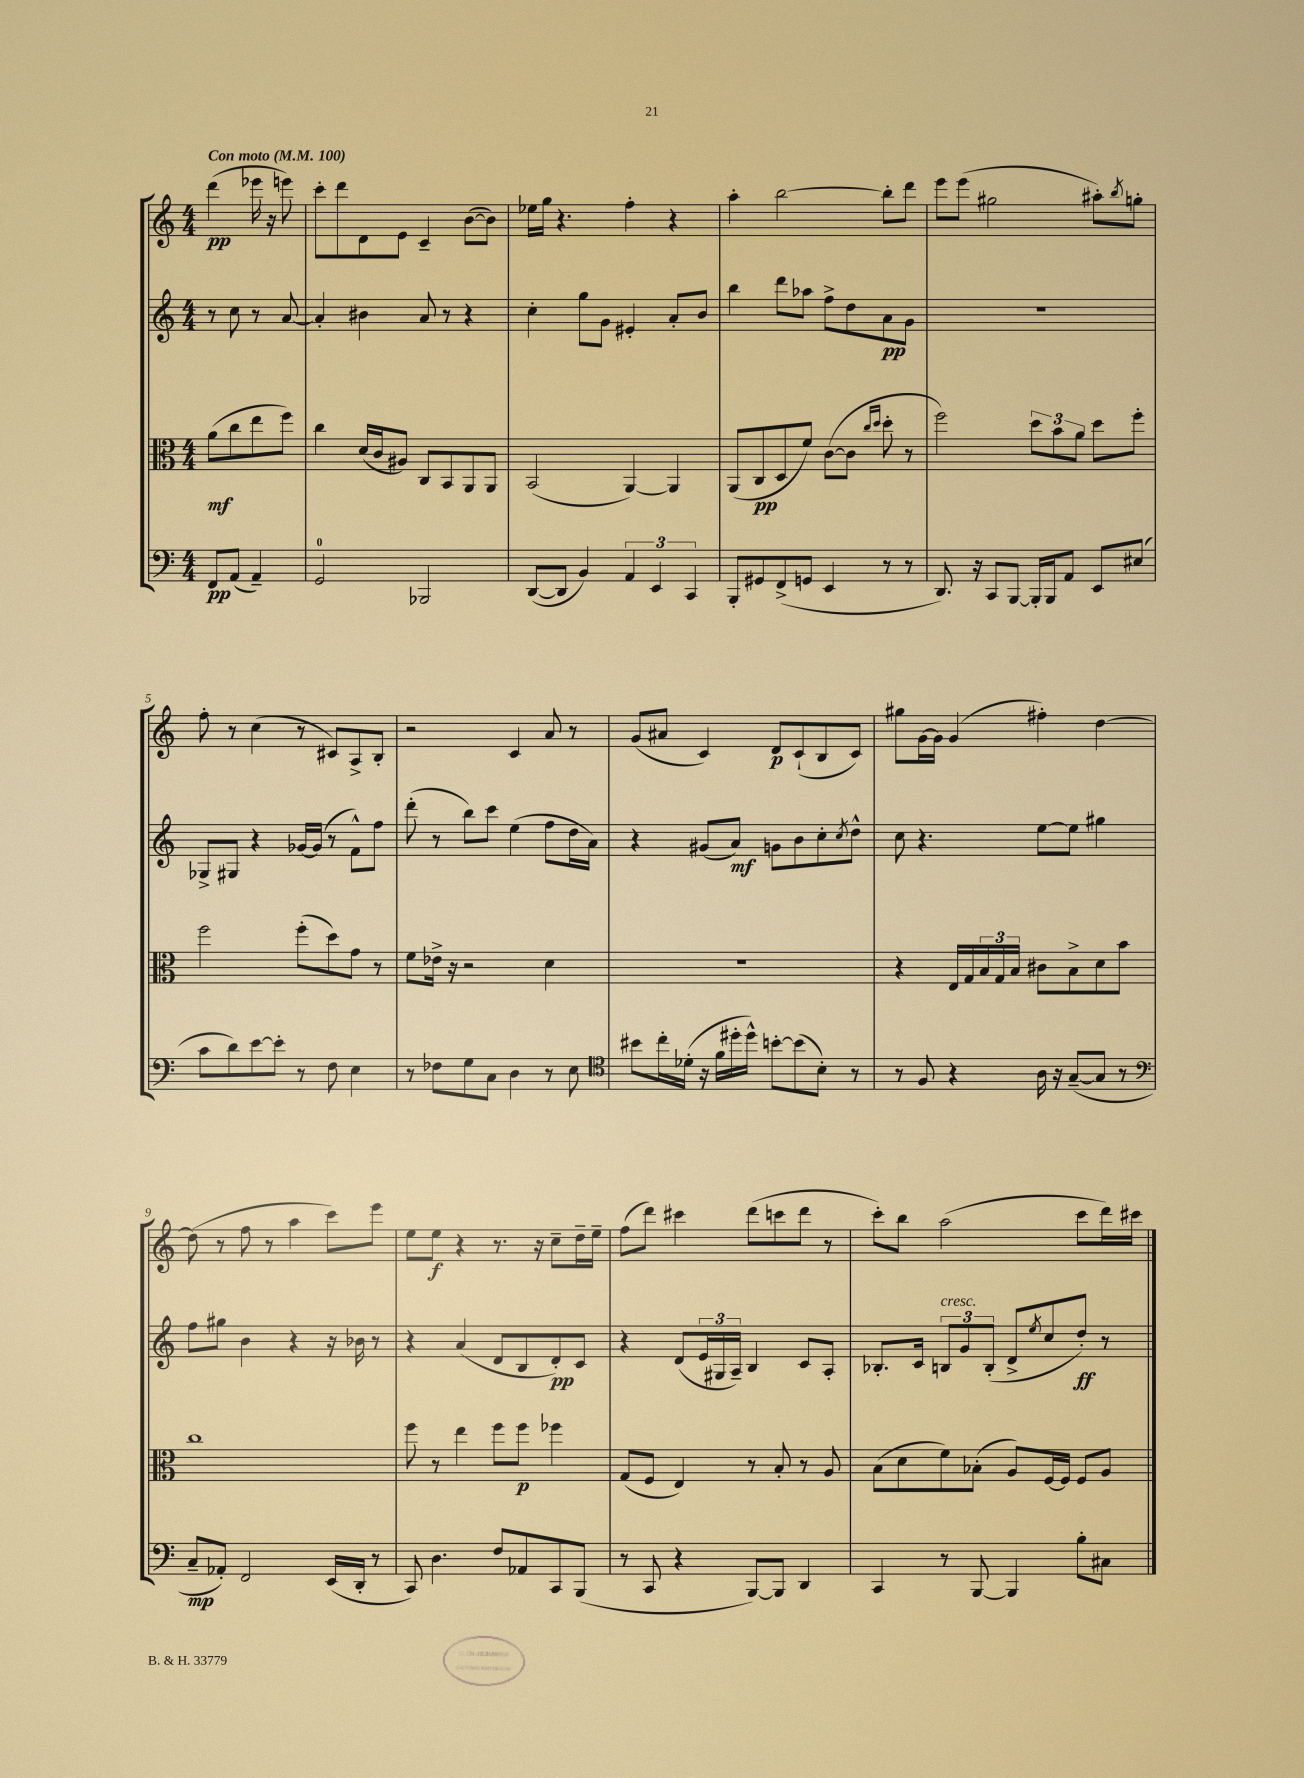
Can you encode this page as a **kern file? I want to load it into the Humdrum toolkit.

**kern	**dynam	**kern	**dynam	**kern	**dynam	**kern	**dynam
*part4	*part4	*part3	*part3	*part2	*part2	*part1	*part1
*staff4	*staff4	*staff3	*staff3	*staff2	*staff2	*staff1	*staff1
*clefF4	*	*clefC3	*	*clefG2	*	*clefG2	*
*k[]	*	*k[]	*	*k[]	*	*k[]	*
*M4/4	*	*M4/4	*	*M4/4	*	*M4/4	*
*MM100	*	*MM100	*	*MM100	*	*MM100	*
=	=	=	=	=	=	=	=
!	!	!	!	!	!	!LO:TX:a:B:t=Con moto	!
8FF/L	pp	(8a\L	mf	8r	.	(4ddd\	pp
(8AA/J	.	8cc\	.	8cc\	.	.	.
4AA~/)	.	8ee\	.	8r	.	16eee-X\	.
.	.	.	.	.	.	16r	.
.	.	8ff\J)	.	[8a/	.	8eeen\)	.
=1	=1	=1	=1	=1	=1	=1	=1
2GG/	.	4cc\	.	4a'/]	.	8ccc'\L	.
.	.	.	.	.	.	8ddd\	.
.	.	(16d/LL	.	4b#X\	.	8d\	.
.	.	16c/J	.	.	.	.	.
.	.	8A#X/J)	.	.	.	8e\J	.
2BBB-X/	.	8C/L	.	8a/	.	4c~/	.
.	.	8BB/	.	8r	.	.	.
.	.	8AA/	.	4r	.	([8b\L	.
.	.	8AA/J	.	.	.	8b\J])	.
=2	=2	=2	=2	=2	=2	=2	=2
([8DD/L	.	(2BB/	.	4cc'\	.	16ee-X\LL	.
.	.	.	.	.	.	16gg\JJ	.
8DD/J]	.	.	.	.	.	4.r	.
4BB/)	.	.	.	8gg\L	.	.	.
.	.	.	.	8g\J	.	.	.
6AA/	.	[4AA/)	.	4e#X'/	.	4ff'\	.
6EE/	.	.	.	.	.	.	.
.	.	4AA/]	.	8a'/L	.	4r	.
6CC/	.	.	.	.	.	.	.
.	.	.	.	8b/J	.	.	.
=3	=3	=3	=3	=3	=3	=3	=3
8BBB'/L	.	(8AA/L	.	4bb\	.	4aa'\	.
8GG#X/	.	8C/	pp	.	.	.	.
(8FF^/	.	8D/	.	8ddd\L	.	[2bb\	.
8GGn/J	.	8f/J)	.	8aa-X\J	.	.	.
4EE/	.	([8c\L	.	8ff^\L	.	.	.
.	.	8c\J]	.	8dd\	.	.	.
.	.	16qqcc/LL	.	.	.	.	.
.	.	16qqdd/JJ	.	.	.	.	.
8r	.	8dd'\	.	8a\	pp	8bb'\L]	.
8r	.	8r	.	8g\J	.	8ddd\J	.
=4	=4	=4	=4	=4	=4	=4	=4
8.DD/)	.	2ff\)	.	1r	.	8eee\L	.
.	.	.	.	.	.	(8eee\J	.
16r	.	.	.	.	.	.	.
8CC/L	.	.	.	.	.	2gg#X\	.
[8BBB/J	.	.	.	.	.	.	.
16BBB'/LL]	.	12dd\L	.	.	.	.	.
16BBB/J	.	.	.	.	.	.	.
.	.	12b\	.	.	.	.	.
8AA/J	.	.	.	.	.	.	.
.	.	12a\J	.	.	.	.	.
8EE/L	.	8dd\L	.	.	.	8aa#X'\L)	.
.	.	.	.	.	.	8qbb/	.
(8E#X/J	.	8ff'\J	.	.	.	8ggn'\J	.
!!LO:LB:g=z
=5	=5	=5	=5	=5	=5	=5	=5
8c\L	.	2ff\	.	8G-X^/L	.	8ff'\	.
8d\)	.	.	.	8G#X/J	.	8r	.
[8e\	.	.	.	4r	.	(4cc\	.
8e'\J]	.	.	.	.	.	.	.
8r	.	(8ff'\L	.	[16g-X/LL	.	8r	.
.	.	.	.	(16g-/JJ]	.	.	.
8F\	.	8dd\)	.	8r	.	8c#X/L)	.
4E\	.	8g\J	.	8f^^\L)	.	8A^/	.
.	.	8r	.	8ff\J	.	8B'/J	.
=6	=6	=6	=6	=6	=6	=6	=6
8r	.	8f\L	.	(8ddd'\	.	2r	.
8F-X\L	.	16e-X^\Jk	.	8r	.	.	.
.	.	16r	.	.	.	.	.
8G\	.	2r	.	8bb\L)	.	.	.
8C\J	.	.	.	8ccc\J	.	.	.
4D\	.	.	.	(4ee\	.	4c/	.
8r	.	4d\	.	8ff\L	.	8a/	.
8E\	.	.	.	16dd\L	.	8r	.
.	.	.	.	16a\JJ)	.	.	.
=7	=7	=7	=7	=7	=7	=7	=7
*clefC4	*	*	*	*	*	*	*
8b#X\L	.	1r	.	4r	.	(8g/L	.
16cc'\L	.	.	.	.	.	8a#X/J	.
(16d-X'\JJ	.	.	.	.	.	.	.
16r	.	.	.	(8g#X/L	.	4c/)	.
16f\LL	.	.	.	.	.	.	.
16dd#X'\	.	.	.	8a/J)	mf	.	.
16dd#^^\JJ)	.	.	.	.	.	.	.
[8bn'\L	.	.	.	8gn\L	.	8d/L	p
(8b\]	.	.	.	8b\	.	(8c`/	.
8B'\J)	.	.	.	8cc'\	.	8B/	.
.	.	.	.	8qcc/	.	.	.
8r	.	.	.	8dd^^\J	.	8c/J)	.
=8	=8	=8	=8	=8	=8	=8	=8
8r	.	4r	.	8cc\	.	8gg#X\L	.
8F/	.	.	.	4.r	.	[16g\L	.
.	.	.	.	.	.	16g\JJ]	.
4r	.	16E/LL	.	.	.	(4g/	.
.	.	16G/	.	.	.	.	.
.	.	24B/	.	.	.	.	.
.	.	24G/	.	.	.	.	.
.	.	24B/JJ	.	.	.	.	.
16A\	.	8c#X\L	.	[8ee\L	.	4ff#X'\)	.
16r	.	.	.	.	.	.	.
([8G~/L	.	8B^\	.	8ee\J]	.	.	.
8G/J]	.	8d\	.	4gg#X\	.	[4dd\	.
8r	.	8b\J	.	.	.	.	.
!!LO:LB:g=z
=9	=9	=9	=9	=9	=9	=9	=9
*clefF4	*	*	*	*	*	*	*
8C~/L	mp	1cc	.	8ff\L	.	(8dd\]	.
8AA-X'/J)	.	.	.	8gg#X\J	.	8r	.
2FF/	.	.	.	4b\	.	8ff\	.
.	.	.	.	.	.	8r	.
.	.	.	.	4r	.	4aa\	.
(16EE/LL	.	.	.	16r	.	8ccc\L)	.
16DD'/JJ	.	.	.	16b-X\	.	.	.
8r	.	.	.	8r	.	8eee\J	.
=10	=10	=10	=10	=10	=10	=10	=10
8CC/)	.	8ff\	.	4r	.	8ee\L	.
4.D\	.	8r	.	.	.	8ee\J	f
.	.	4ee\	.	(4a/	.	4r	.
8F/L	.	8ff\L	.	8d/L	.	8.r	.
8AA-X/	.	8ff\J	p	8B/	.	.	.
.	.	.	.	.	.	16r	.
8CC/	.	4ff-X\	.	8d'/)	pp	8cc~\L	.
(8BBB/J	.	.	.	8c/J	.	16dd~\L	.
.	.	.	.	.	.	16ee~\JJ	.
=11	=11	=11	=11	=11	=11	=11	=11
8r	.	(8G/L	.	4r	.	(8ff\L	.
8CC/	.	8F/J	.	.	.	8ddd\J)	.
4r	.	4E/)	.	(8d/L	.	4ccc#X\	.
.	.	.	.	24e/L	.	.	.
.	.	.	.	24G#X/	.	.	.
.	.	.	.	24A~/JJ)	.	.	.
[8BBB/L)	.	8r	.	4B/	.	(8ddd\L	.
8BBB/J]	.	8B'/	.	.	.	8cccn\	.
4DD/	.	8r	.	8c/L	.	8ddd\J	.
.	.	8A/	.	8A'/J	.	8r	.
=12	=12	=12	=12	=12	=12	=12	=12
4CC/	.	(8B\L	.	8.B-X'/L	.	8ccc'\L)	.
.	.	8d\	.	.	.	8bb\J	.
.	.	.	.	16c/Jk	.	.	.
!	!	!	!	!LO:TX:a:i:t=cresc.	!	!	!
8r	.	8f\)	.	12Bn/L	.	(2aa\	.
.	.	.	.	12g/	.	.	.
[8BBB/	.	(8B-X'\J	.	.	.	.	.
.	.	.	.	(12B'/J	.	.	.
4BBB/]	.	8A/L)	.	8d^/L	.	.	.
.	.	.	.	8qee/	.	.	.
.	.	[16F/L	.	8cc/	.	.	.
.	.	16F/JJ]	.	.	.	.	.
8B'\L	.	8F/L	.	8dd'/J)	ff	8ccc\L	.
8C#X\J	.	8A/J	.	8r	.	16ddd\L)	.
.	.	.	.	.	.	16ccc#X\JJ	.
==	==	==	==	==	==	==	==
*-	*-	*-	*-	*-	*-	*-	*-
